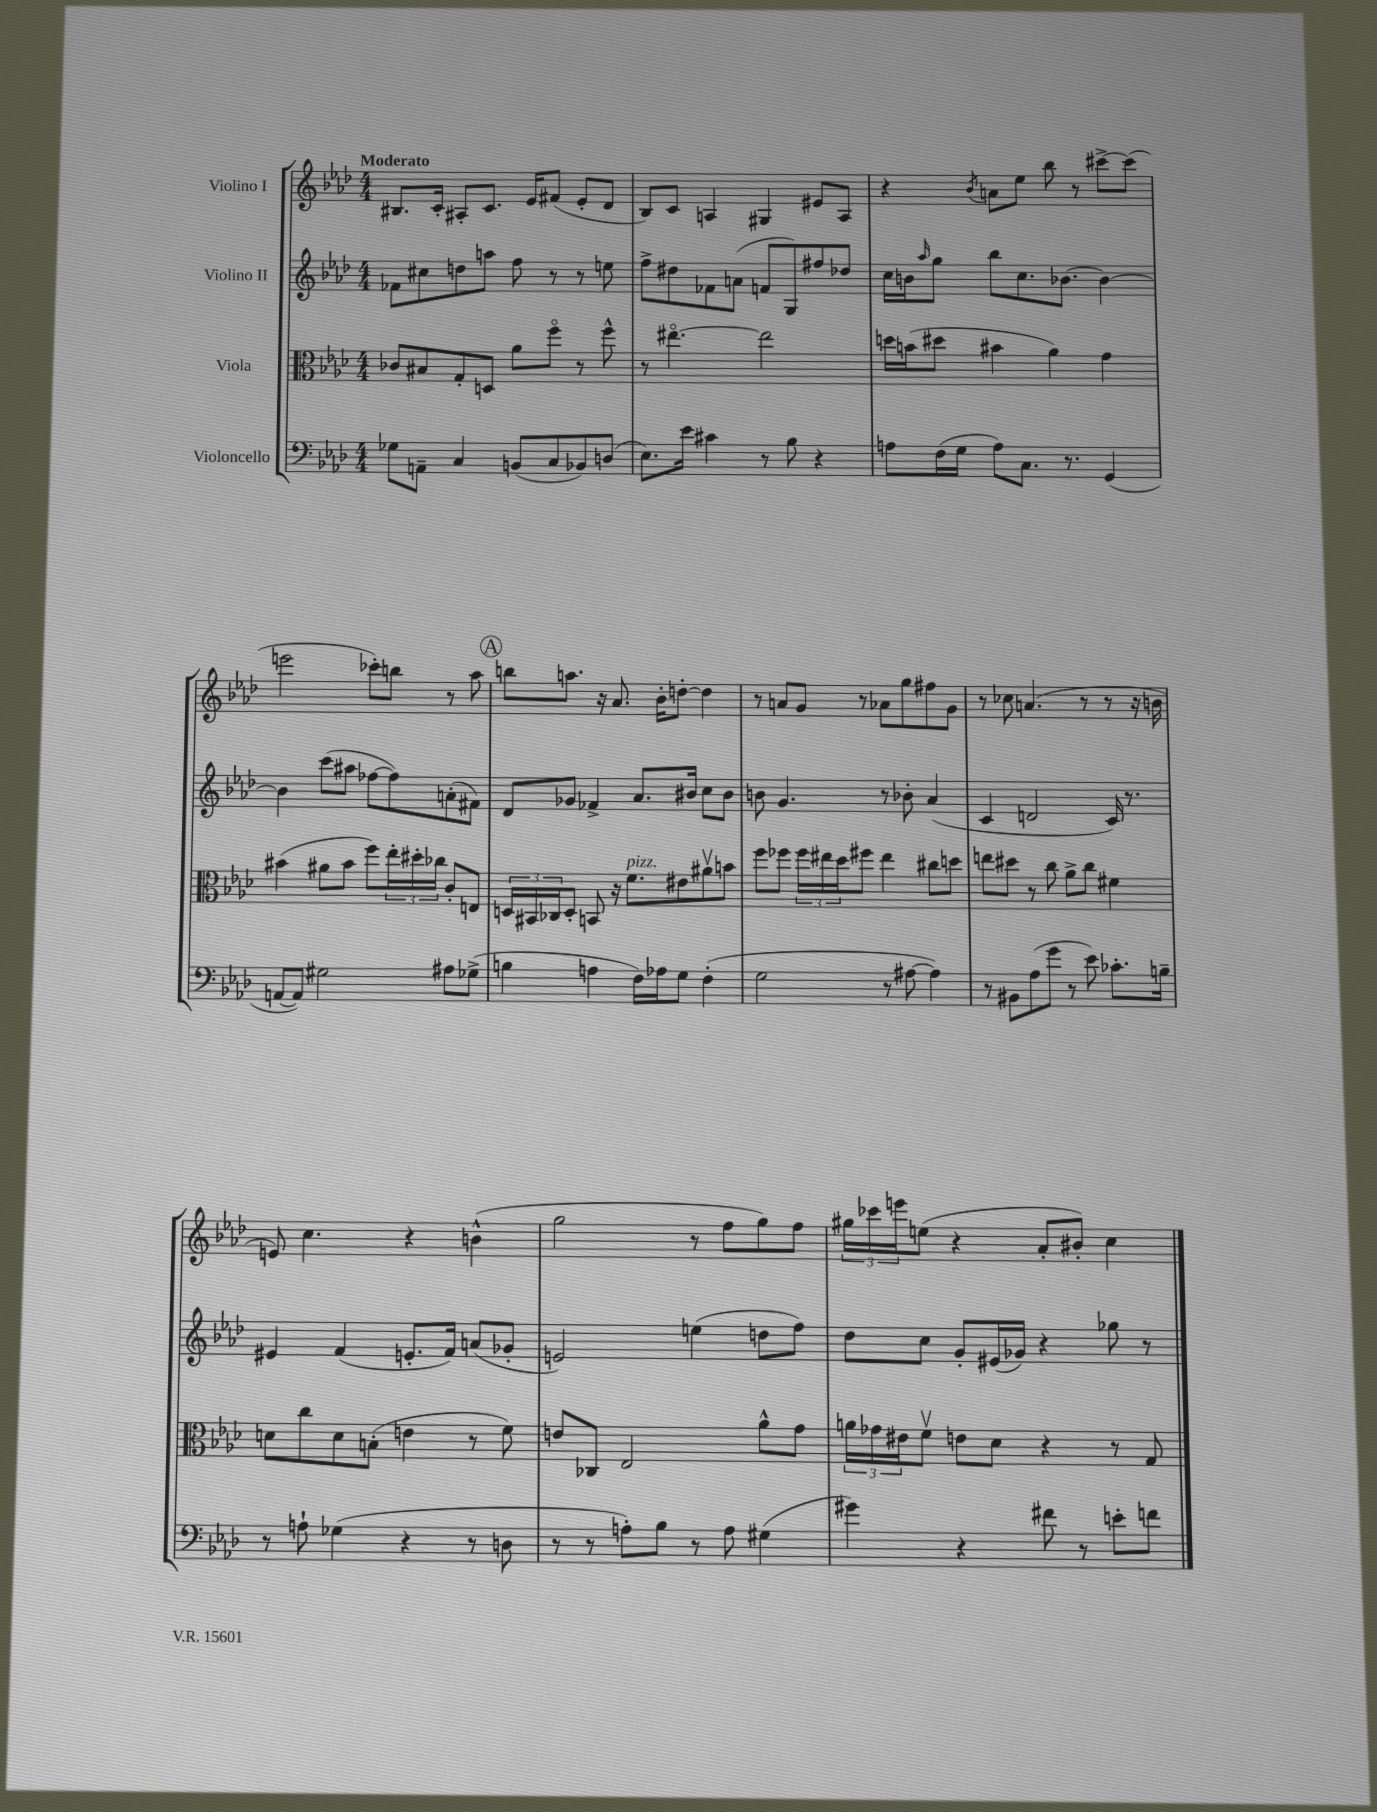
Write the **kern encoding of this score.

**kern	**kern	**kern	**kern
*staff4	*staff3	*staff2	*staff1
*clefF4	*clefC3	*clefG2	*clefG2
*k[b-e-a-d-]	*k[b-e-a-d-]	*k[b-e-a-d-]	*k[b-e-a-d-]
*M4/4	*M4/4	*M4/4	*M4/4
8G-	8c-	8f-	8.B#
8AA~	8B#	8cc#	.
.	.	.	16c'
4C	8G'	8dd	8A#'
.	8D	8aa	8.c
(8BB	8a-	8ff	.
.	.	.	16e-
8C	8ffo	8r	(8f#
8BB-)	8r	8r	8e-'
(8D	8ff^^	8ee	8d-
=	=	=	=
8.E-)	8r	8ff^	8B-)
.	[4.ee#o	8dd#	8c
16e-	.	.	.
4c#	.	8f-	4A
.	.	(8a	.
8r	2ee#]	8f	4G#
8B-	.	8G)	.
4r	.	8ff#	8e#
.	.	8dd-	8A
=	=	=	=
8A	16dd	16cc	4r
.	(16b	16b	.
.	.	16qqaa-	.
(16F	8dd#	8gg	.
16G	.	.	.
.	.	.	8qb-
8A)	4b#	8bb-	8a
8.C	.	8.cc	8ee-
.	4a-)	.	8bb-
8.r	.	[8.b-	.
.	.	.	8r
(4GG	4g	4b-_	[8ccc#^
.	.	.	(8ccc#]
=	=	=	=
[8AA	(4b#	4b-]	2eee
8AA])	.	.	.
2G#	8a#	(8ccc	.
.	8b#	8aa#	.
.	8ff)	[8ff-	8ccc-')
.	24ee-'	8ff-])	8bb
.	24dd#'	.	.
.	24cc-	.	.
8A#	8c'	(8a'	8r
(8G-^	8E	8f#)	8aa-
=	=	=	=
4B	24D	8d-	8bb
.	24BB#	.	.
.	24C-	.	.
.	8D'	8g-	8.aa
4A	8BB	4f-^	.
.	.	.	16r
.	16r	.	8.a-
.	8.f	.	.
16F)	.	8.a-	.
16A-	.	.	16b-'
8G	8e#	.	[8dd'
.	.	16b#	.
(4F'	8a#v	8cc	4dd]
.	8b	8b#	.
=	=	=	=
2G	8ff	8b	8r
.	8ff-	4.g	8a
.	24ff-	.	8g
.	24ee#	.	.
.	24dd-	.	.
.	8ff#	.	8r
8r	4ee#	8r	8a-
[8A#	.	8b-'	8gg
4A#])	8cc#	(4a-	8ff#
.	8dd	.	8g
=	=	=	=
8r	8ee	4c	8r
8BB#	8dd#	.	8cc-
(8A-	8r	2d	(4.a
8g	8cc	.	.
8r	8a-^	.	.
8e-)	8cc	.	8r
8.c-'	4f#	16c)	8r
.	.	8.r	.
.	.	.	16r
16B~	.	.	16b
=	=	=	=
8r	8d	4e#	8e)
8A`	8cc	.	4.cc
(4G-	8d	(4f	.
.	(8B'	.	.
4r	4e	8.e'	4r
.	.	16f)	.
8r	8r	(8a	(4b^^
8D	8f)	8g-'	.
=	=	=	=
8r	8e	2e)	2gg
8r	8C-	.	.
8A')	2E-	.	.
8B-	.	.	.
8r	.	(4ee	8r
8A	.	.	8ff
(4G#	8a-^^	8dd	8gg)
.	8g	8ff)	8ff
=	=	=	=
4g#)	24a	8dd-	24gg#
.	24g-	.	24ccc-
.	24e#	.	24eee
.	8fv	8cc	(8ee
4r	8e	8g'	4r
.	8d-	(16e#	.
.	.	16g-)	.
8f#	4r	4r	8a-'
8r	.	.	8b#')
8e'	8r	8gg-	4cc
8f	8G	8r	.
==	==	==	==
*-	*-	*-	*-
